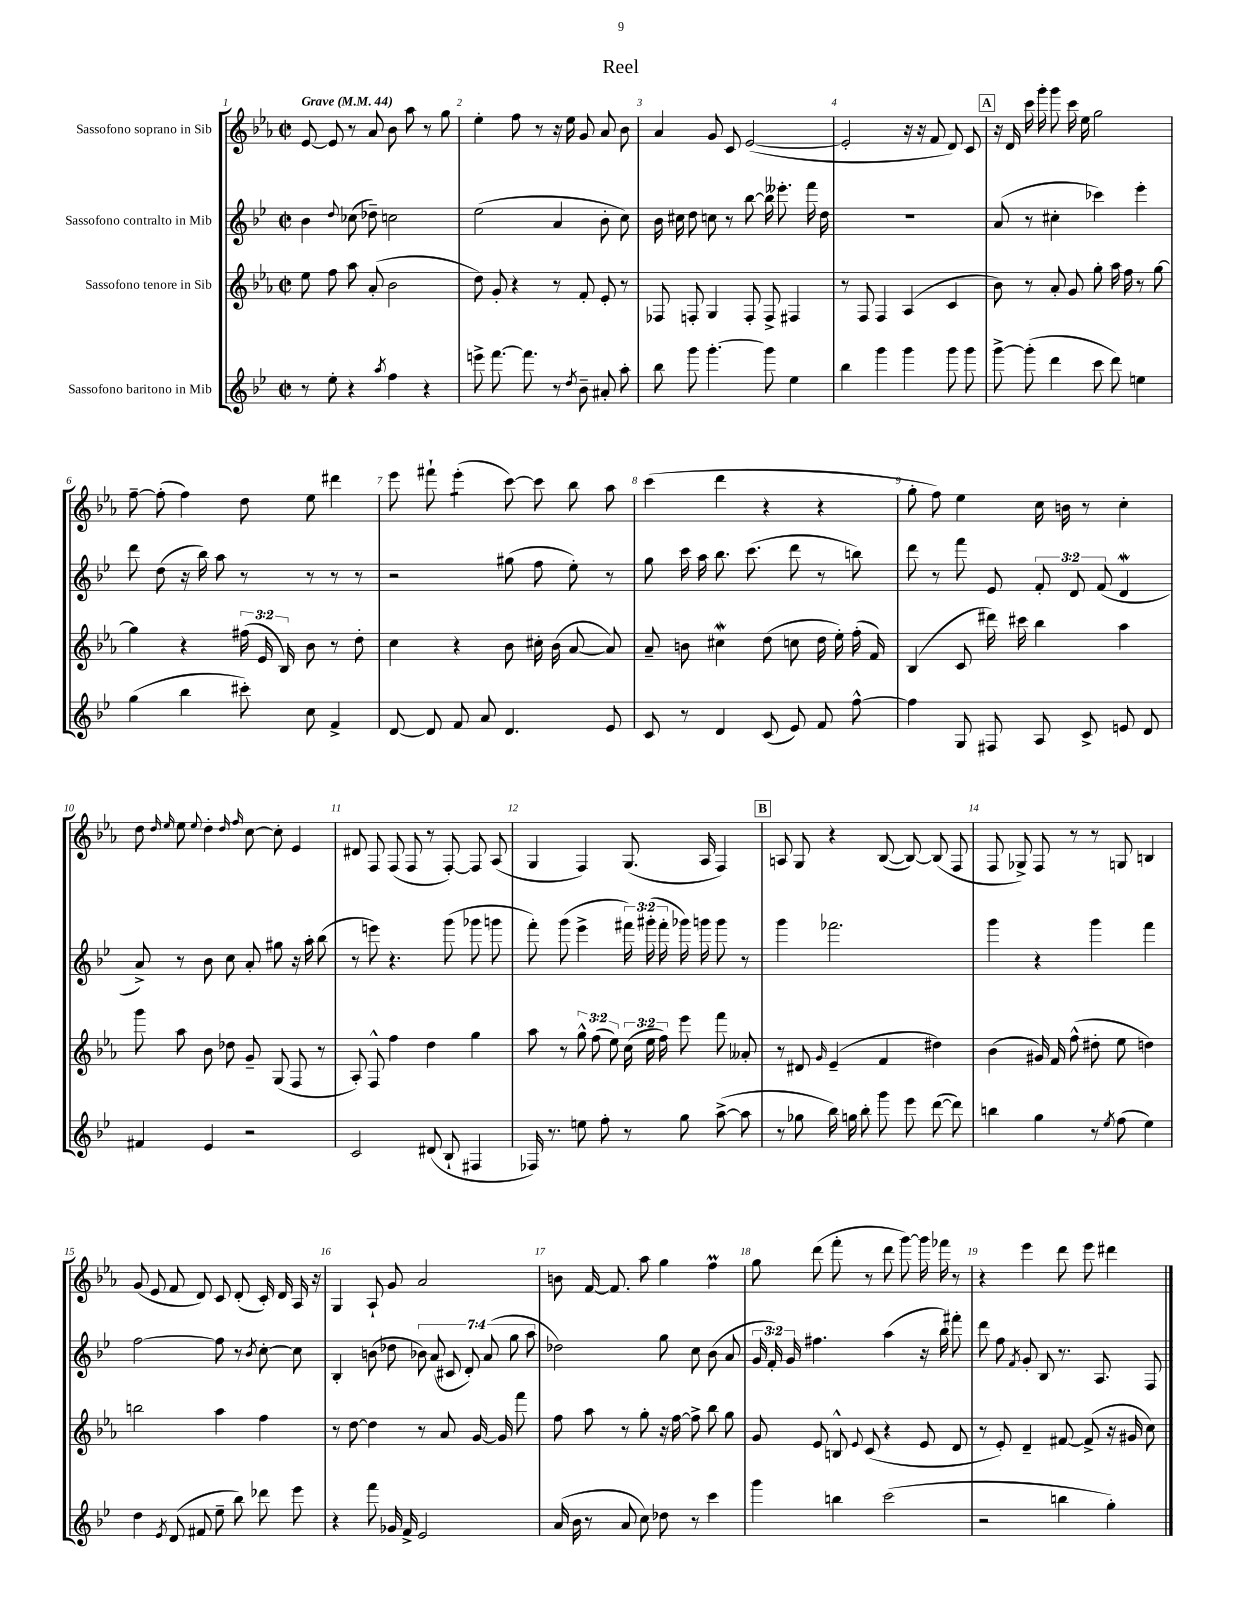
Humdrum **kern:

**kern	**kern	**kern	**kern
*staff4	*staff3	*staff2	*staff1
*clefG2	*clefG2	*clefG2	*clefG2
*k[b-e-]	*k[b-e-a-]	*k[b-e-]	*k[b-e-a-]
*M2/2	*M2/2	*M2/2	*M2/2
*met(c|)	*met(c|)	*met(c|)	*met(c|)
*MM44	*MM44	*MM44	*MM44
8r	8ee-	4b-	[8e-
8ee-'	8ff	.	8e-]
.	.	8qqdd	.
4r	8aa-	(8cc-	8r
.	(8a-'	8dd-~)	8a-
8qaa	.	.	.
4ff	2b-	2cc	8b-
.	.	.	8aa-
4r	.	.	8r
.	.	.	8gg
=	=	=	=
8eee^	8dd)	(2ee-	4ee-'
[8.fff	8g'	.	.
.	4r	.	8ff
8.fff]	.	.	.
.	.	.	8r
8r	8r	4a	16r
.	.	.	16ee-
8qdd	.	.	.
8b-~	8f'	.	8g
8a#'	8e-'	8b-'	8a-
8aa'	8r	8cc)	8b-
=	=	=	=
8bb-	8F-	16b-	4a-
.	.	16cc#	.
8ggg	8F'	8dd	.
[4.ggg'	4G	8cc	8g
.	.	8r	8c
.	8F'	[8bb-	([2e-
8ggg]	8F^	16bb-]	.
.	.	8.eee--'	.
4ee-	4F#	.	.
.	.	16fff	.
.	.	16dd	.
=	=	=	=
4bb-	8r	1r	2e-']
.	8F	.	.
4ggg	4F	.	.
4ggg	(4A-	.	16r
.	.	.	16r
.	.	.	8f
8ggg	4c	.	8d)
8ggg	.	.	8c
=	=	=	=
[8ggg^	8b-)	(8a	16r
.	.	.	16d
(8ggg']	8r	8r	16ccc
.	.	.	16ggg'
4ddd	8a-'	4cc#'	8ggg
.	8g	.	16ccc
.	.	.	16ee-
8ccc	8gg'	4ccc-)	2gg
8ddd)	16aa-	.	.
.	16ff	.	.
4ee	8r	4eee-'	.
.	[8gg	.	.
=	=	=	=
(4gg	4gg]	8ddd	[8ff~
.	.	(8dd	(8ff']
4bb-	4r	16r	4ff)
.	.	16bb-)	.
.	.	8aa	.
8ccc#')	(24ff#	8r	8dd
.	24e-	.	.
.	24B-)	.	.
8cc	8b-	8r	8ee-
4f^	8r	8r	4ddd#
.	8dd'	8r	.
=	=	=	=
[8d	4cc	2r	8eee-
8d]	.	.	8fff#`
8f	4r	.	(4eee-'
8a	.	.	.
4.d	8b-	(8gg#	[8ccc)
.	16cc#'	8ff	8ccc]
.	(16b-	.	.
.	[8a-	8ee-')	8bb-
8e-	8a-])	8r	8aa-
=	=	=	=
8c	8a-~	8gg	(4ccc
8r	8b	16ccc	.
.	.	16aa	.
4d	4cc#	8.bb-	4ddd
.	.	(8.ccc	.
(8c	(8dd	.	4r
8e-)	8cc	8ddd	.
8f	16dd	8r	4r
.	16ee-')	.	.
[8ff^^	(16ff'	8bb)	.
.	16f)	.	.
=	=	=	=
4ff]	(4B-	8ddd	8gg'
.	.	8r	8ff)
8G	8c	8fff	4ee-
8F#	16ddd#)	8e-	.
.	16ccc#	.	.
8A	4bb-	12f'	16cc
.	.	.	16b
.	.	12d	.
8c^	.	.	8r
.	.	(12f	.
8e	4aa-	4d	4cc'
8d	.	.	.
=	=	=	=
4f#	8ggg	8a^)	8dd
.	.	.	16qqdd
.	.	.	16qqee-
.	8aa-	8r	8ee-
.	.	.	8qqee-
4e-	8b-	8b-	4dd'
.	8dd-	8cc	.
.	.	.	16qqdd
.	.	.	16qqff
2r	8g~	8a'	[8cc
.	(8G	8gg#	8cc']
.	8F	16r	4e-
.	.	16aa'	.
.	8r	(8bb-	.
=	=	=	=
2c	8A-')	8r	8d#
.	8F^^	8eee)	8F
.	4ff	4.r	(8F
.	.	.	8F
(8d#	4dd	.	8r
8B-`	.	(8ggg	[8F')
4F#	4gg	8ggg-	8F]
.	.	8ggg	(8A-
=	=	=	=
16F-)	8aa-	8fff')	4G
8.r	.	.	.
.	8r	(8ggg	.
8ee	12gg^^	4eee-^	4F)
.	(12ff	.	.
8ff'	.	.	.
.	12ee-)	.	.
8r	(24cc	24fff#)	(8.G
.	24ee-	(24ggg#'	.
.	24ff)	24fff#'	.
8gg	8eee-	16ggg-)	.
.	.	16ggg	16A-
([8aa^	8fff	8ggg	4F)
8aa]	8a--'	8r	.
=	=	=	=
8r	8r	4ggg	8A
8gg-	8d#	.	8G
.	16qqg	.	.
16bb-)	(4e-~	2.fff-	4r
16gg	.	.	.
8bb-'	.	.	.
8ggg	4f	.	([8B-
8eee-	.	.	8B-_)
([8ddd	4dd#)	.	(8B-]
8ddd])	.	.	8F
=	=	=	=
4bb	(4b-	4ggg	8F
.	.	.	8G-^)
4gg	16g#)	4r	8F
.	16f	.	.
.	(8ff^^	.	8r
8r	8dd#'	4ggg	8r
8qee-	.	.	.
(8ff	8ee-	.	8G
4ee-)	4dd)	4fff	4B
=	=	=	=
4dd	2bb	[2ff	(8g
.	.	.	8e-
8qe-	.	.	.
(8d	.	.	8f
8f#	.	.	8d)
8ee-~	4aa-	8ff]	8c
8bb-)	.	8r	(8d'
.	.	8qb-	.
8ddd-	4ff	[8cc'	16c')
.	.	.	16d
8eee-	.	8cc]	16A-
.	.	.	16r
=	=	=	=
4r	8r	4B-'	4G
.	[8dd	.	.
8fff	4dd]	(8b	8A-`
16g-	.	8dd-	8g
16f^	.	.	.
2e-	8r	14b-)	2a-
.	.	(14a	.
.	8a-	.	.
.	.	14c#	.
.	.	14d')	.
.	[16g	.	.
.	.	(14a	.
.	16g]	.	.
.	.	14gg	.
.	8fff	.	.
.	.	14aa	.
=	=	=	=
(16a	8ff	2dd-)	8b
16b-	.	.	.
8r	8aa-	.	[16f
.	.	.	8.f]
8a	8r	.	.
8cc)	8gg'	.	8aa-
8dd-	16r	8gg	4gg
.	[16ff	.	.
8r	8ff^]	8cc	.
4ccc	8bb-	(8b-	4ff
.	8gg	8a	.
=	=	=	=
4ggg	8g	24g	8gg
.	.	24f')	.
.	.	24g	.
.	8e-	4.ff#	(8ddd
4bb	8B^^	.	8fff'
.	8qqe-	.	.
.	(8c	.	8r
(2ccc	4r	(4aa	8ddd
.	.	.	[8ggg)
.	8e-	16r	16ggg]
.	.	16bb-)	16fff-
.	8d	8fff#'	8r
=	=	=	=
2r	8r	8ddd	4r
.	8e-')	8ff	.
.	.	8qf	.
.	4d~	8g'	4eee-
.	.	8B-	.
4bb	[8f#	8.r	8ddd
.	(8f#^]	.	8eee-
.	.	8.A	.
4gg')	16r	.	4ddd#
.	16g#	.	.
.	8cc)	8F	.
==	==	==	==
*-	*-	*-	*-
